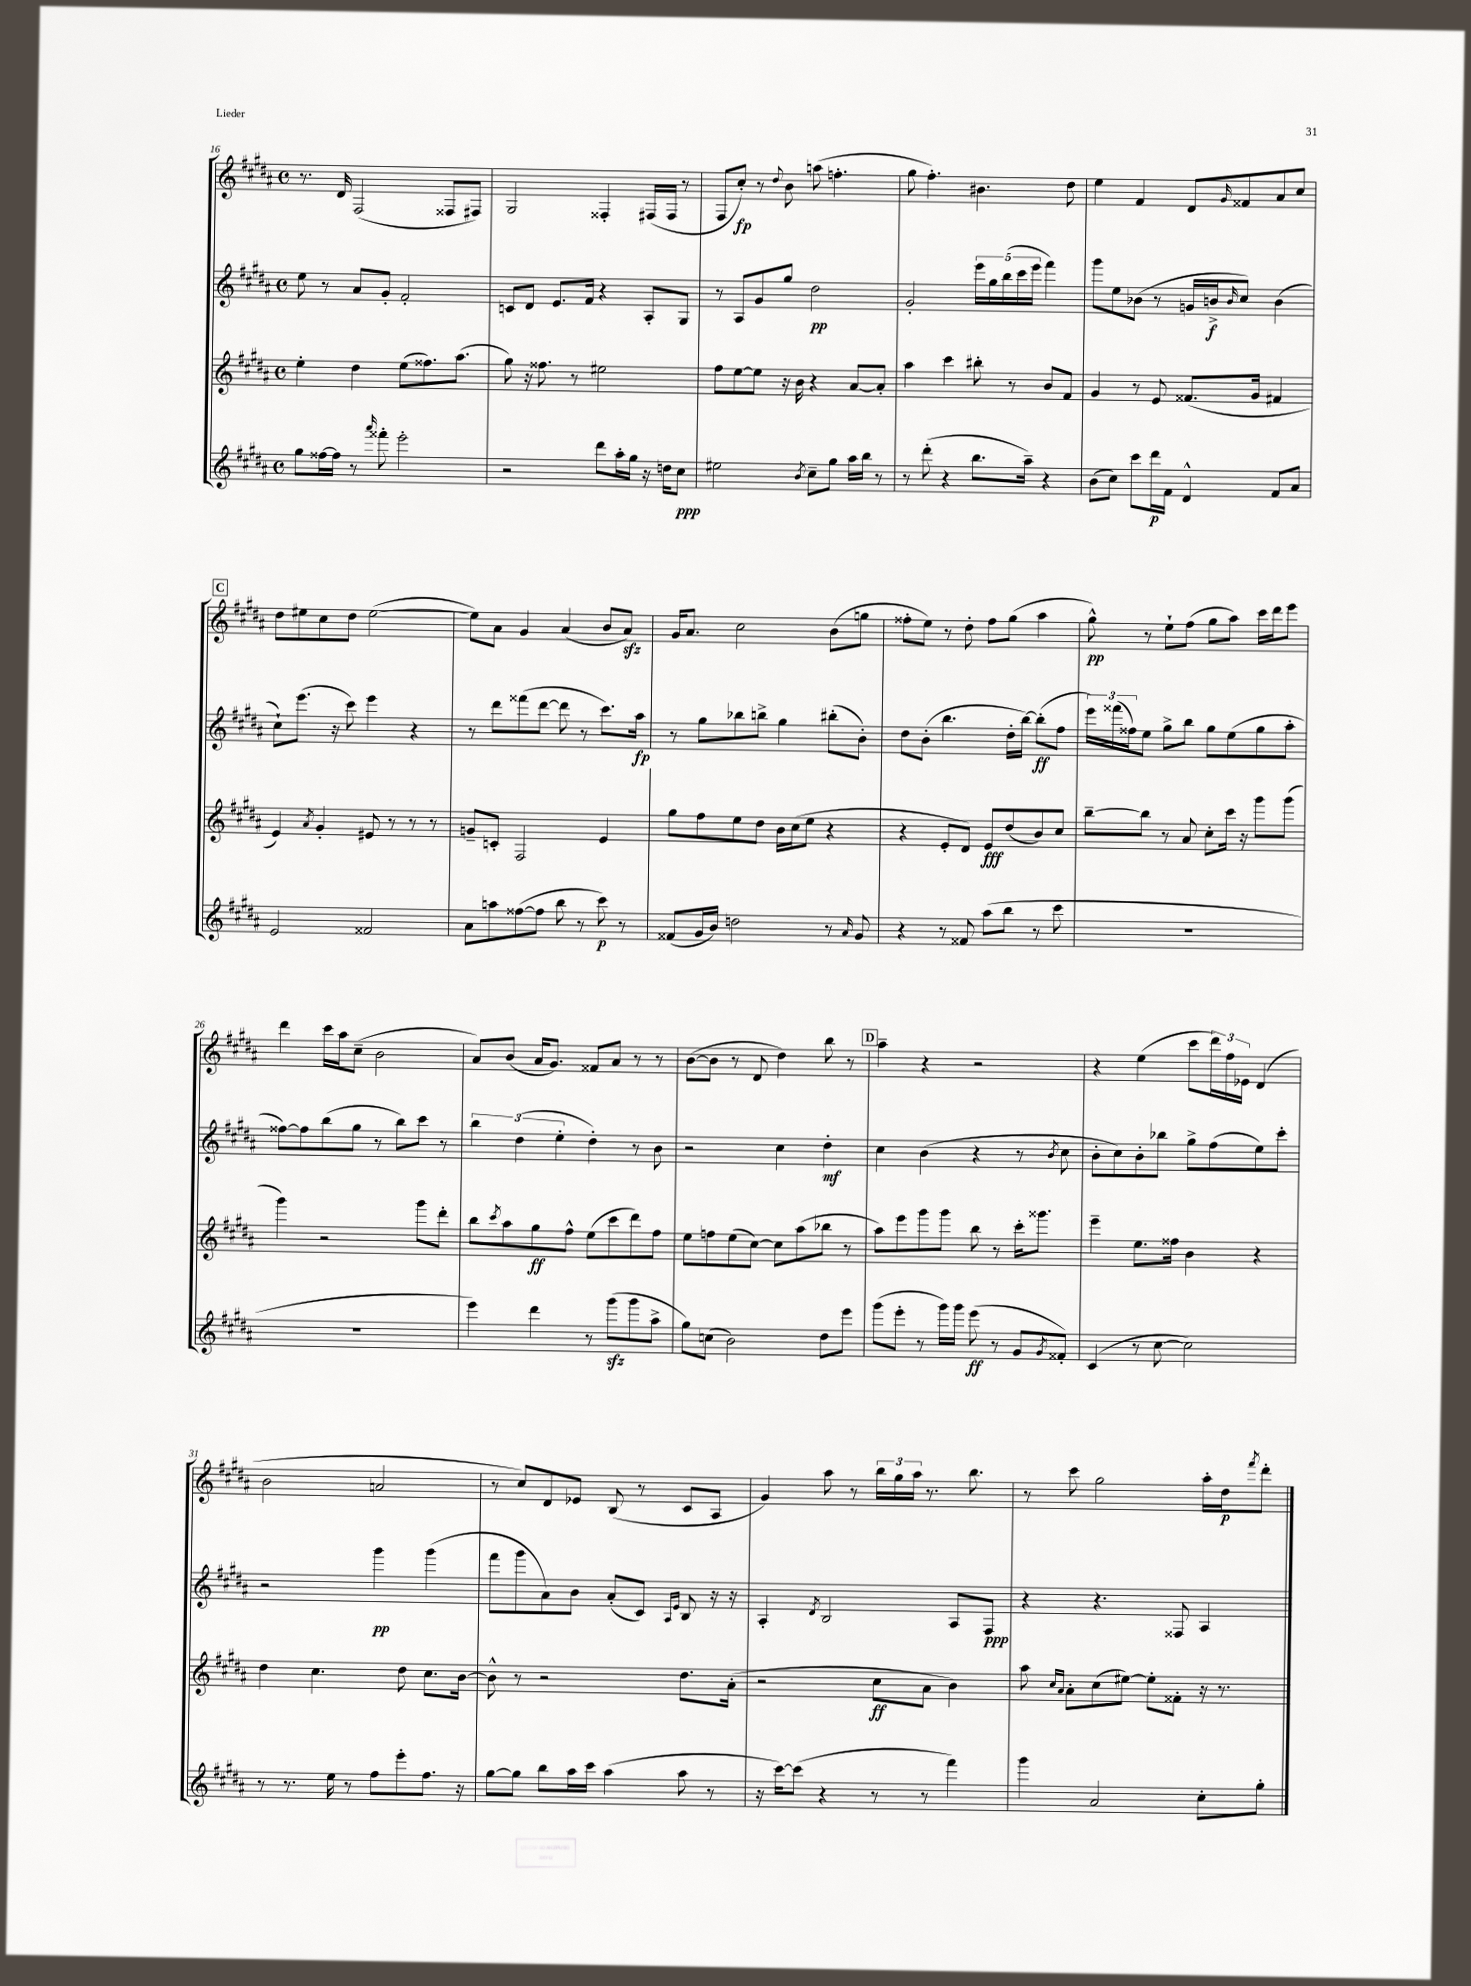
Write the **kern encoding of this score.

**kern	**dynam	**kern	**dynam	**kern	**dynam	**kern	**dynam
*part4	*part4	*part3	*part3	*part2	*part2	*part1	*part1
*staff4	*staff4	*staff3	*staff3	*staff2	*staff2	*staff1	*staff1
*clefG2	*	*clefG2	*	*clefG2	*	*clefG2	*
*k[f#c#g#d#a#]	*	*k[f#c#g#d#a#]	*	*k[f#c#g#d#a#]	*	*k[f#c#g#d#a#]	*
*M4/4	*	*M4/4	*	*M4/4	*	*M4/4	*
*met(c)	*	*met(c)	*	*met(c)	*	*met(c)	*
=16	=16	=16	=16	=16	=16	=16	=16
8gg#\L	.	4ee'\	.	8ee\	.	8.r	.
[16ff##X\L	.	.	.	8r	.	.	.
16ff##\JJ]	.	.	.	.	.	16d#/	.
8r	.	4dd#\	.	8a#/L	.	(2F#/	.
16qqaaa#/	.	.	.	.	.	.	.
8fff##X'\	.	.	.	8g#'/J	.	.	.
2eee'\	.	(8ee\L	.	2f#'/	.	.	.
.	.	8.ff##X\)	.	.	.	.	.
.	.	.	.	.	.	8F##X/L	.
.	.	(8.aa#\J	.	.	.	.	.
.	.	.	.	.	.	8F#X/J)	.
=17	=17	=17	=17	=17	=17	=17	=17
2r	.	8gg#\)	.	8cn/L	.	2G#/	.
.	.	16r	.	8d#/J	.	.	.
.	.	8.ff##X\	.	.	.	.	.
.	.	.	.	8.e/L	.	.	.
.	.	8r	.	.	.	.	.
.	.	.	.	16f#/Jk	.	.	.
8ddd#\L	.	2ee#X\	.	4r	.	4F##X'/	.
16aa#'\L	.	.	.	.	.	.	.
16gg#\JJ	.	.	.	.	.	.	.
16r	.	.	.	8A#'/L	.	(16F#X/LL	.
16ddn\KL	.	.	.	.	.	16F#/JJ	.
8cc#\J	ppp	.	.	8G#/J	.	8r	.
=18	=18	=18	=18	=18	=18	=18	=18
2ee#X\	.	8ff#\L	.	8r	.	8F#/L	.
.	.	[8ee\	.	8A#/L	.	8cc#'/J)	fp
.	.	8ee\J]	.	8g#/	.	8r	.
.	.	.	.	.	.	8qqdd#/	.
.	.	16r	.	8gg#/J	.	8b\	.
.	.	16b\	.	.	.	.	.
8qb/	.	.	.	.	.	.	.
8cc#~\L	.	4r	.	2dd#\	pp	(8aan\	.
8gg#\J	.	.	.	.	.	4.ffn'\	.
16aa#\LL	.	[8a#/L	.	.	.	.	.
16bb\JJ	.	.	.	.	.	.	.
8r	.	8a#'/J]	.	.	.	.	.
=19	=19	=19	=19	=19	=19	=19	=19
8r	.	4aa#\	.	2g#'/	.	8gg#\	.
(8ddd#'\	.	.	.	.	.	4.ff#'\)	.
4r	.	4ccc#\	.	.	.	.	.
8.bb\L	.	8bb#X'\	.	20eee\LL	.	4.b#X\	.
.	.	.	.	20gg#\	.	.	.
.	.	.	.	(20bb\	.	.	.
.	.	8r	.	.	.	.	.
.	.	.	.	20ccc#\	.	.	.
16aa#~\Jk)	.	.	.	.	.	.	.
.	.	.	.	20eee\JJ	.	.	.
4r	.	8b/L	.	4fff#\)	.	.	.
.	.	8f#/J	.	.	.	8dd#\	.
=20	=20	=20	=20	=20	=20	=20	=20
(8b\L	.	4g#/	.	8ggg#\L	.	4ee\	.
8cc#\J)	.	.	.	8ee\	.	.	.
8ccc#\L	.	8r	.	(8b-X\J	.	4f#/	.
16ddd#\L	p	8e/	.	8r	.	.	.
16f#\JJ	.	.	.	.	.	.	.
4d#^^/	.	(8.f##X/L	.	16gn/LL	.	8d#/L	.
.	.	.	.	16bn^/J	f	.	.
.	.	.	.	16qqb/	.	16qqg#/	.
.	.	.	.	8cc#/J)	.	8f##X/	.
.	.	16g#/Jk	.	.	.	.	.
8f#/L	.	4f#X/	.	(4b\	.	8a#/	.
8a#/J	.	.	.	.	.	8cc#/J	.
!!LO:LB:g=z
!!LO:REH:place=s1:t=C
=21	=21	=21	=21	=21	=21	=21	=21
2e/	.	4e/)	.	8cc#`\L)	.	8dd#\L	.
.	.	.	.	(8.eee\J	.	8ee#X\	.
.	.	8qa#/	.	.	.	.	.
.	.	4g#'/	.	.	.	8cc#\	.
.	.	.	.	16r	.	.	.
.	.	.	.	8ccc#\)	.	8dd#\J	.
2f##X/	.	8e#X/	.	4eee\	.	([2ee#\	.
.	.	8r	.	.	.	.	.
.	.	8r	.	4r	.	.	.
.	.	8r	.	.	.	.	.
=22	=22	=22	=22	=22	=22	=22	=22
8a#\L	.	8gn~/L	.	8r	.	8ee#\L])	.
8aan\	.	8cn'/J	.	8ddd#\L	.	8a#\J	.
([8ff##X\	.	2F#/	.	(8fff##X\	.	4g#/	.
8ff##\J]	.	.	.	[8ddd#\J	.	.	.
8bb\	.	.	.	8ddd#\]	.	(4a#/	.
8r	.	.	.	8r	.	.	.
8ccc#\)	p	4e/	.	8.ccc#\L)	.	8b/L	.
8r	.	.	.	.	.	8a#zz/J)	.
.	.	.	.	16aa#\Jk	fp	.	.
=23	=23	=23	=23	=23	=23	=23	=23
(8f##X/L	.	8gg#\L	.	8r	.	16g#/KL	.
.	.	.	.	.	.	8.a#/J	.
16g#/L	.	8ff#\	.	8gg#\L	.	.	.
16b/JJ)	.	.	.	.	.	.	.
2ddn\	.	8ee\	.	8bb-X\	.	2cc#\	.
.	.	8dd#\J	.	8bbn^\J	.	.	.
.	.	16b\LL	.	4gg#\	.	.	.
.	.	(16cc#\J	.	.	.	.	.
.	.	8ee\J	.	.	.	.	.
8r	.	4r	.	(8bb#X'\L	.	(8b\L	.
16qqa#/	.	.	.	.	.	.	.
8g#/	.	.	.	8b'\J)	.	8ggn\J	.
=24	=24	=24	=24	=24	=24	=24	=24
4r	.	4r	.	8dd#\L	.	8ff##X'\L	.
.	.	.	.	(8b'\J	.	8ee\J)	.
8r	.	8e'/L	.	4.bb\	.	8r	.
8f##X/	.	8d#/J)	.	.	.	8dd#'\	.
(8aa#\L	.	8e/L	fff	.	.	8ff##\L	.
8bb\J	.	(8dd#/	.	16dd#'\LL	.	(8gg#\J	.
.	.	.	.	[16bb\JJ)	.	.	.
8r	.	8b/)	.	(8bb'\L]	ff	4aa#\	.
8ccc#\	.	8cc#/J	.	8ff#\J	.	.	.
=25	=25	=25	=25	=25	=25	=25	=25
1r	.	[8bb~\L	.	24eee\LL)	.	8gg#^^\)	pp
.	.	.	.	(24fff##X\	.	.	.
.	.	.	.	24ff##X\J)	.	.	.
.	.	8bb\J]	.	8ee\J	.	8r	.
.	.	8r	.	8gg#^\L	.	8ee`\L	.
.	.	8a#/	.	8bb\J	.	(8ff#\J	.
.	.	8cc#'\L	.	8gg#\L	.	8gg#\L	.
.	.	16ccc#\Jk	.	(8ee\	.	8aa#\J)	.
.	.	16r	.	.	.	.	.
.	.	8ggg#\L	.	8gg#\	.	16ccc#\LL	.
.	.	.	.	.	.	16ddd#\J	.
.	.	(8ggg#\J	.	8aa#'\J	.	8eee\J	.
!!LO:LB:g=z
=26	=26	=26	=26	=26	=26	=26	=26
1r	.	4ggg#\)	.	[8ff##X\L)	.	4ddd#\	.
.	.	.	.	8ff##\]	.	.	.
.	.	2r	.	(8bb\	.	16ccc#\LL	.
.	.	.	.	.	.	16aa#\J	.
.	.	.	.	8gg#\J	.	(8cc#~\J	.
.	.	.	.	8r	.	2b\	.
.	.	.	.	8bb\L)	.	.	.
.	.	8ggg#\L	.	8ccc#\J	.	.	.
.	.	8ddd#'\J	.	8r	.	.	.
=27	=27	=27	=27	=27	=27	=27	=27
4eee\)	.	8bb\L	.	6bb\	.	8a#/L)	.
.	.	8qccc#/	.	.	.	.	.
.	.	8aa#\	.	.	.	(8b/J	.
.	.	.	.	(6dd#\	.	.	.
4ddd#\	.	8gg#\	ff	.	.	16a#/KL	.
.	.	.	.	.	.	8.g#/J)	.
.	.	.	.	6ee'\	.	.	.
.	.	8ff#^^\J	.	.	.	.	.
8r	.	(8ee\L	.	4dd#'\)	.	8f##X/L	.
(8ggg#zz\L	.	8ccc#\	.	.	.	8a#/J	.
8ggg#\	.	8ddd#\)	.	8r	.	8r	.
8aa#^\J	.	8ff#\J	.	8b\	.	8r	.
=28	=28	=28	=28	=28	=28	=28	=28
8gg#\L)	.	8ee\L	.	2r	.	([8b\L	.
(8ccn\J	.	8ffn\	.	.	.	8b\J]	.
2b\)	.	(8ee\	.	.	.	8r	.
.	.	[8cc#\J)	.	.	.	8d#/	.
.	.	8cc#\L]	.	4cc#\	.	4dd#\)	.
.	.	(8aa#\	.	.	.	.	.
8dd#\L	.	8bb-X\J	.	4dd#'\	mf	8bb\	.
8eee\J	.	8r	.	.	.	8r	.
!!LO:REH:place=s1:t=D
=29	=29	=29	=29	=29	=29	=29	=29
(8ggg#\L	.	8aa#\L)	.	4cc#\	.	4aa#~\	.
8eee'\J	.	8eee\	.	.	.	.	.
8r	.	8ggg#\	.	(4b\	.	4r	.
16ggg#\LL)	.	8ggg#\J	.	.	.	.	.
16ggg#\JJ	.	.	.	.	.	.	.
(8eee\	ff	8bb\	.	4r	.	2r	.
8r	.	8r	.	.	.	.	.
8g#/L	.	16ccc#'\KL	.	8r	.	.	.
.	.	8.ggg##X\J	.	.	.	.	.
8qg#/	.	.	.	8qb/	.	.	.
8f##X'/J)	.	.	.	8cc#\	.	.	.
=30	=30	=30	=30	=30	=30	=30	=30
(4c#/	.	4eee~\	.	8b'\L	.	4r	.
.	.	.	.	8cc#\)	.	.	.
8r	.	8.ee\L	.	8b'\	.	(4ee\	.
[8cc#\	.	.	.	8bb-X\J	.	.	.
.	.	16ff##X\Jk	.	.	.	.	.
2cc#\])	.	4b\	.	8gg#^\L	.	8ccc#\L	.
.	.	.	.	(8ff#\	.	24ddd#\L)	.
.	.	.	.	.	.	24ff#\	.
.	.	.	.	.	.	24e-X\JJ	.
.	.	4r	.	8ee\)	.	(4d#/	.
.	.	.	.	8ccc#'\J	.	.	.
!!LO:LB:g=z
=31	=31	=31	=31	=31	=31	=31	=31
8r	.	4dd#\	.	2r	.	2b\	.
8.r	.	.	.	.	.	.	.
.	.	4.cc#\	.	.	.	.	.
16ee\	.	.	.	.	.	.	.
8r	.	.	.	.	.	.	.
8ff#\L	.	.	.	4ggg#\	pp	2an/	.
8eee'\	.	8dd#\	.	.	.	.	.
8.ff#\J	.	8.cc#\L	.	(4ggg#\	.	.	.
16r	.	[16b\Jk	.	.	.	.	.
=32	=32	=32	=32	=32	=32	=32	=32
[8gg#\L	.	8b^^\]	.	8fff#\L	.	8r	.
8gg#\J]	.	8r	.	8ggg#\	.	8cc#/L)	.
8bb\L	.	2r	.	8a#\)	.	8d#/	.
16aa#\L	.	.	.	8b\J	.	8e-X/J	.
16ccc#\JJ	.	.	.	.	.	.	.
(4aa#\	.	.	.	(8a#'/L	.	(8B/	.
.	.	.	.	8c#/J)	.	8r	.
.	.	.	.	16qqA#/LL	.	.	.
.	.	.	.	16qqe/JJ	.	.	.
8aa#\	.	8.dd#\L	.	8B/	.	8c#/L	.
8r	.	.	.	16r	.	8A#/J	.
.	.	(16a#'\Jk	.	16r	.	.	.
=33	=33	=33	=33	=33	=33	=33	=33
16r	.	2r	.	4A#'/	.	4g#/)	.
[16ccc#\KL)	.	.	.	.	.	.	.
(8ccc#\J]	.	.	.	.	.	.	.
.	.	.	.	8qd#/	.	.	.
4r	.	.	.	2B/	.	8aa#\	.
.	.	.	.	.	.	8r	.
8r	.	8cc#\L	ff	.	.	24bb\LL	.
.	.	.	.	.	.	24gg#\	.
.	.	.	.	.	.	24aa#\JJ	.
8r	.	8a#\J	.	.	.	8.r	.
4fff#\)	.	4b\)	.	8A#/L	.	.	.
.	.	.	.	.	.	8.bb\	.
.	.	.	.	8F#/J	ppp	.	.
=34	=34	=34	=34	=34	=34	=34	=34
4ggg#\	.	8aa#\	.	4r	.	8r	.
.	.	16qqcc#/LL	.	.	.	.	.
.	.	16qqa#/JJ	.	.	.	.	.
.	.	8a#'\L	.	.	.	8ccc#\	.
2a#/	.	(8cc#\	.	4.r	.	2gg#\	.
.	.	[8ee#X\J)	.	.	.	.	.
.	.	8ee#'\L]	.	.	.	.	.
.	.	8f##X'\J	.	8F##X/	.	.	.
8cc#'\L	.	16r	.	4A#/	.	16aa#'\LL	.
.	.	8.r	.	.	.	16dd#\J	p
.	.	.	.	.	.	8qfff#/	.
8gg#'\J	.	.	.	.	.	8ddd#'\J	.
==	==	==	==	==	==	==	==
*-	*-	*-	*-	*-	*-	*-	*-
